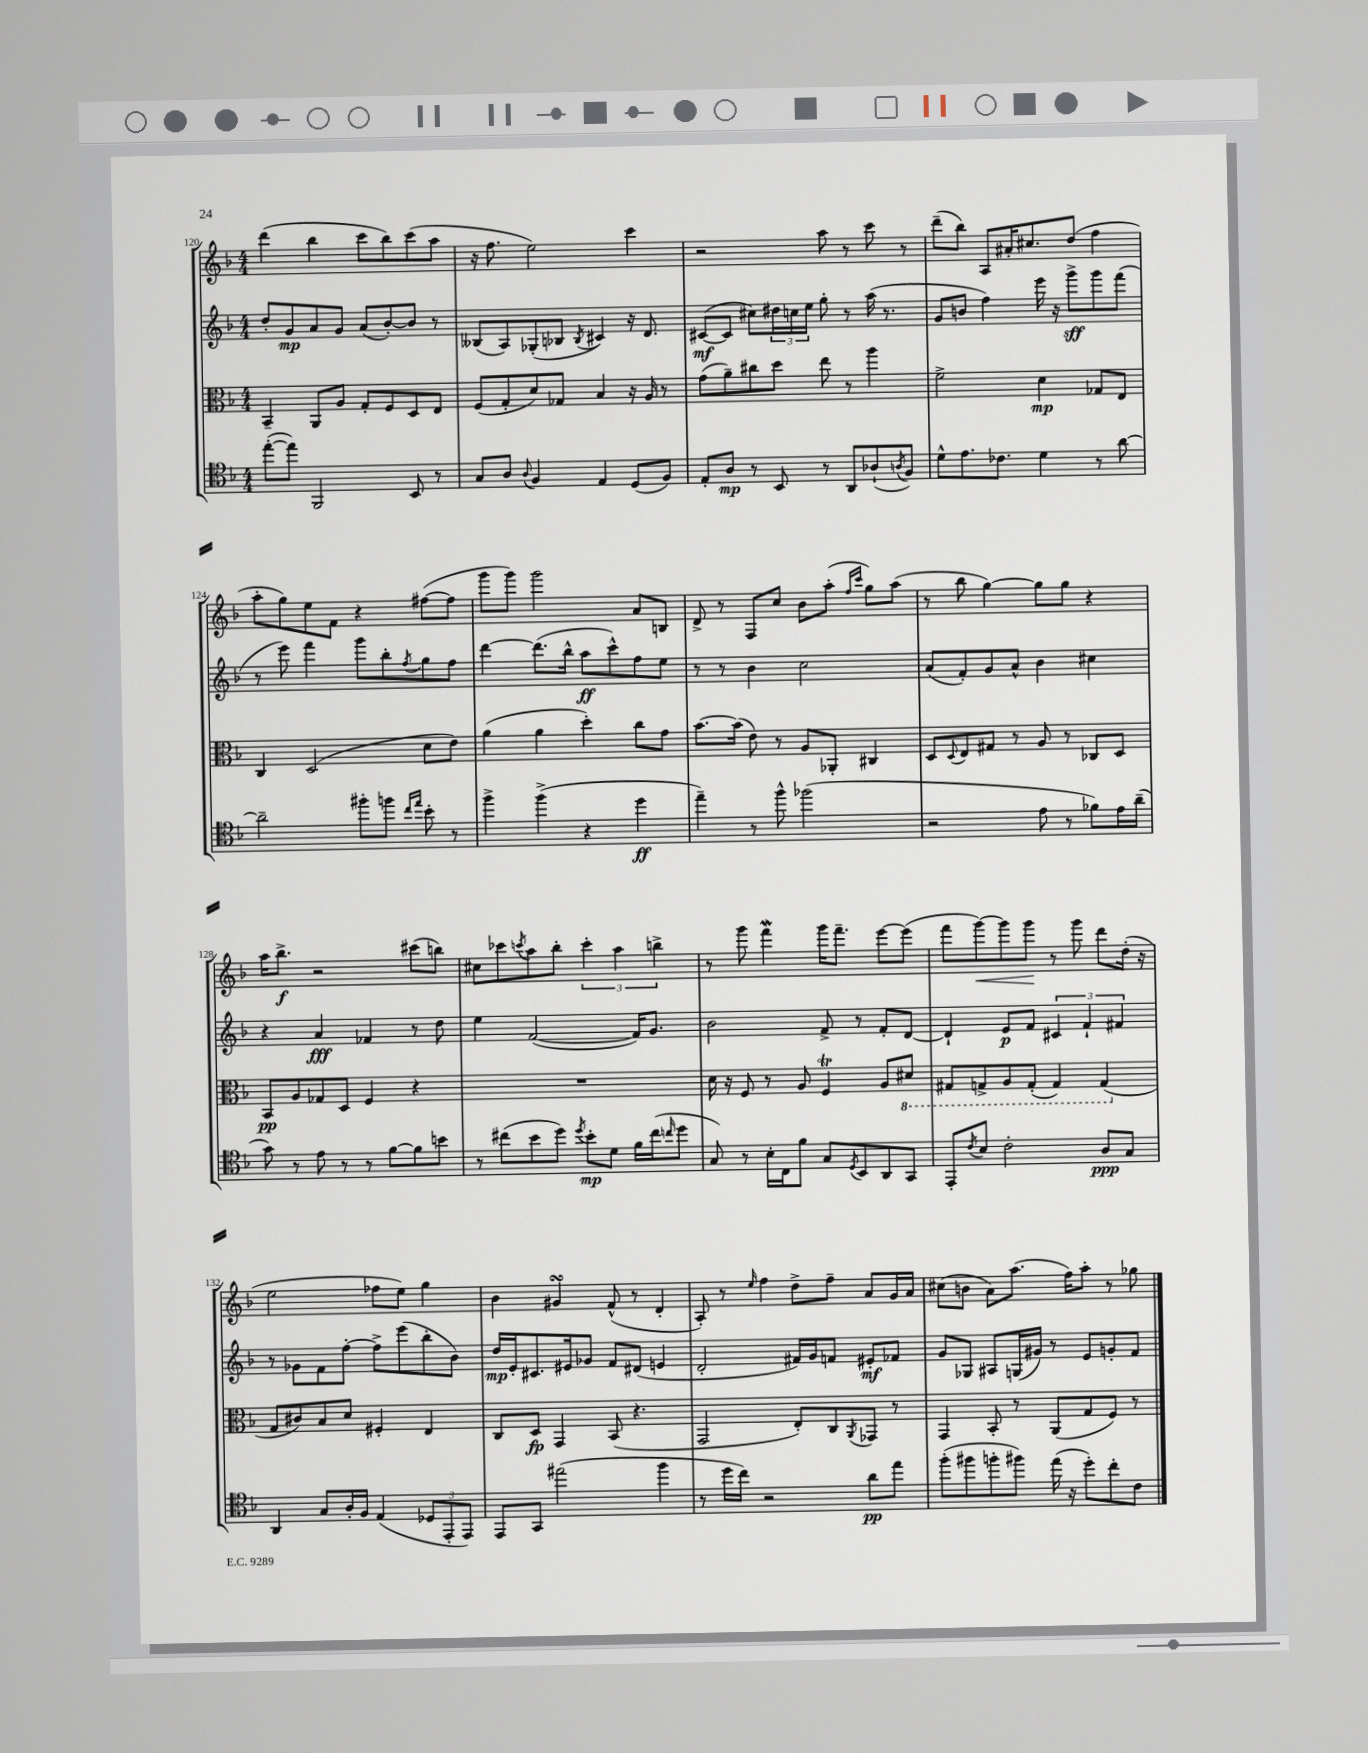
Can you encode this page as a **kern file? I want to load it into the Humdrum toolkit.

**kern	**dynam	**kern	**dynam	**kern	**dynam	**kern	**dynam
*part4	*part4	*part3	*part3	*part2	*part2	*part1	*part1
*staff4	*staff4	*staff3	*staff3	*staff2	*staff2	*staff1	*staff1
*clefC4	*	*clefC3	*	*clefG2	*	*clefG2	*
*k[b-]	*	*k[b-]	*	*k[b-]	*	*k[b-]	*
*M4/4	*	*M4/4	*	*M4/4	*	*M4/4	*
=120	=120	=120	=120	=120	=120	=120	=120
([8ee'\L	.	4BB-~/	.	8dd'/L	.	(4ddd\	.
8ee\J])	.	.	.	8g/	mp	.	.
2FF/	.	8AA/L	.	8a/	.	4bb-\	.
.	.	8A/J	.	8g/J	.	.	.
.	.	8G'/L	.	(8a/L	.	8ccc\L	.
.	.	8F/	.	[8b-'/)	.	8bb-\)	.
8BB-/	.	8D/	.	8b-/J]	.	(8ccc\	.
8r	.	8E/J	.	8r	.	8aa\J	.
=121	=121	=121	=121	=121	=121	=121	=121
8G/L	.	(8F/L	.	(8B--X/L	.	16r	.
.	.	.	.	.	.	8.ff\	.
8A/J	.	8G'/	.	8A/)	.	.	.
8qqA/	.	.	.	.	.	.	.
4F/	.	8d/)	.	(8G-X'/	.	2ee\)	.
.	.	8G-X/J	.	8B-X/J	.	.	.
.	.	.	.	8qB-/	.	.	.
4E/	.	4B-/	.	4c#X/)	.	.	.
(8D/L	.	16r	.	16r	.	4ccc\	.
.	.	16A/	.	8.d/	.	.	.
8F/J)	.	8r	.	.	.	.	.
=122	=122	=122	=122	=122	=122	=122	=122
8E'/L	.	(8g\L	.	([8c#X/L	mf	2r	.
8A/J	mp	8a~\)	.	8c#/J]	.	.	.
8r	.	8cc#X\	.	8cc#X\L)	.	.	.
8BB-/	.	8dd\J	.	24dd#X\L	.	.	.
.	.	.	.	24ccn\	.	.	.
.	.	.	.	24ee\JJ	.	.	.
8r	.	8ee\	.	8gg'\	.	8aa\	.
8AA/L	.	8r	.	8r	.	8r	.
(8A-X`/	.	4aa\	.	(16aa\	.	8ccc\	.
.	.	.	.	8.r	.	.	.
8qAn/	.	.	.	.	.	.	.
8F/J)	.	.	.	.	.	8r	.
=123	=123	=123	=123	=123	=123	=123	=123
8d^^\L	.	2f^\	.	8g/L	.	(8ddd~\L	.
8.e\	.	.	.	8bn/J	.	8bb-\J)	.
.	.	.	.	4ff\)	.	8A/L	.
8.c-X\J	.	.	.	.	.	.	.
.	.	.	.	.	.	16a#X'/K	.
.	.	.	.	.	.	8.cc#X/	.
4d\	.	4d\	mp	16eee\	.	.	.
.	.	.	.	16r	.	.	.
.	.	.	.	8ggg^\L	sff	(8dd/J	.
8r	.	8G-X/L	.	8ggg\	.	4ff\	.
[8a\	.	8E/J	.	(8fff\J	.	.	.
!!LO:LB:g=z
=124	=124	=124	=124	=124	=124	=124	=124
2a~\]	.	4C/	.	8r	.	8aa'\L	.
.	.	.	.	8eee\)	.	8gg\)	.
.	.	(2D/	.	4fff\	.	8ee\	.
.	.	.	.	.	.	8f\J	.
8ff#X'\L	.	.	.	8ggg\L	.	4r	.
8ffn\J	.	.	.	8bb-'\	.	.	.
16qqcc/LL	.	.	.	.	.	.	.
16qqee/JJ	.	.	.	8qff/	.	.	.
8b-'\	.	8d\L	.	8gg\	.	([8ff#X\L	.
8r	.	8e\J)	.	8ff\J	.	8ff#\J]	.
=125	=125	=125	=125	=125	=125	=125	=125
4ff^\	.	(4a\	.	[4ddd\	.	8ggg\L	.
.	.	.	.	.	.	8ggg\J)	.
(4ff^\	.	4a\	.	(8.ddd\L]	.	2ggg\	.
.	.	.	.	16bb-^^\Jk	.	.	.
4r	.	4dd'\)	.	8aa\L	ff	.	.
.	.	.	.	8ccc^^\)	.	.	.
4dd\	ff	8cc\L	.	8ff\	.	8a/L	.
.	.	8g\J	.	8ee\J	.	8Bn/J	.
=126	=126	=126	=126	=126	=126	=126	=126
4ee~\)	.	[8.b-\L	.	8r	.	8d^/	.
.	.	.	.	8r	.	8r	.
.	.	(16b-\Jk]	.	.	.	.	.
8r	.	8e\)	.	4b-\	.	8F/L	.
8ff^^\	.	8r	.	.	.	8cc/J	.
(2ff-X\	.	8A/L	.	2cc\	.	8b-\L	.
.	.	8AA-X'/J	.	.	.	(8aa'\J	.
.	.	.	.	.	.	16qqff/LL	.
.	.	.	.	.	.	16qqccc/JJ	.
.	.	4C#X/	.	.	.	8gg\L)	.
.	.	.	.	.	.	(8aa\J	.
=127	=127	=127	=127	=127	=127	=127	=127
2r	.	8D/L	.	(8a/L	.	8r	.
.	.	8qqD/	.	.	.	.	.
.	.	8E/	.	8f'/)	.	8bb-\	.
.	.	8G#X/J	.	8g/	.	[4gg\)	.
.	.	8r	.	8a^^/J	.	.	.
8e\	.	8A/	.	4b-\	.	8gg\L]	.
8r	.	8r	.	.	.	8gg\J	.
8f-X\L)	.	8C-X/L	.	4cc#X\	.	4r	.
16e\L	.	8D/J	.	.	.	.	.
(16a~\JJ	.	.	.	.	.	.	.
!!LO:LB:g=z
=128	=128	=128	=128	=128	=128	=128	=128
8g\)	.	8BB-/L	pp	4r	.	16aa\KL	.
.	.	.	.	.	.	8.bb-^\J	f
8r	.	8A/	.	.	.	.	.
8e\	.	8G-X/	.	4a/	fff	2r	.
8r	.	8D/J	.	.	.	.	.
8r	.	4F/	.	4f-X/	.	.	.
[8f\L	.	.	.	.	.	.	.
8f\]	.	4r	.	8r	.	(8ccc#X\L	.
8bn\J	.	.	.	8dd\	.	8bbn\J)	.
=129	=129	=129	=129	=129	=129	=129	=129
8r	.	1r	.	4ee\	.	8cc#X\L	.
(8cc#X\L	.	.	.	.	.	8ccc-X\	.
.	.	.	.	.	.	8qcccn/	.
8b-\	.	.	.	([2f/	.	8aa\	.
8dd\J)	.	.	.	.	.	8bb-'\J	.
8qdd/	.	.	.	.	.	.	.
8b-'\L	mp	.	.	.	.	6ccc'\	.
8d\J	.	.	.	.	.	.	.
.	.	.	.	.	.	6aa\	.
16f\LL	.	.	.	16f/KL])	.	.	.
(16cc#\J	.	.	.	8.g/J	.	.	.
.	.	.	.	.	.	6bbn^\	.
16qqccn/	.	.	.	.	.	.	.
8dd\J	.	.	.	.	.	.	.
=130	=130	=130	=130	=130	=130	=130	=130
8G/)	.	16d\	.	2b-\	.	8r	.
.	.	16r	.	.	.	.	.
8r	.	8F/	.	.	.	8ggg\	.
16B-'\LL	.	8r	.	.	.	4fffw\	.
16C\J	.	.	.	.	.	.	.
8f\J	.	8A/	.	.	.	.	.
8G/L	.	4FT/	.	8f^/	.	16ggg\KL	.
.	.	.	.	.	.	8.fff~\J	.
8qD/	.	.	.	.	.	.	.
8BB-/	.	.	.	8r	.	.	.
8AA/	.	8A/L	.	8f'/L	.	[8eee\L	.
*	*	*8ba	*	*	*	*	*
8GG/J	.	8D#X/J	.	[8d/J	.	(8eee\J]	.
=131	=131	=131	=131	=131	=131	=131	=131
8EE'/L	.	8GG#X/L	.	4d`/]	.	8fff\L	.
8qc/	.	.	.	.	.	.	.
!	!	!	!	!	!	!	!LO:HP:b
8B-/J	.	8GGn^/	.	.	.	[8ggg\)	<
2c'\	.	8AA/	.	8e/L	p	8ggg\]	.
.	.	(8GG'/J	.	8f/J	.	8ggg\J	.
.	.	4GG/)	.	6c#X/	.	8r	[
.	.	.	.	.	.	8ggg\	.
.	.	.	.	6f`/	.	.	.
8A/L	ppp	(4GG/	.	.	.	8ddd\L	.
.	.	.	.	6f#X/	.	.	.
8G/J	.	.	.	.	.	(16dd'\Jk	.
.	.	.	.	.	.	16r	.
!!LO:LB:g=z
=132	=132	=132	=132	=132	=132	=132	=132
*	*	*X8ba	*	*	*	*	*
4AA/	.	8G/L	.	8r	.	2ee\	.
.	.	8c#X/)	.	8g-X\L	.	.	.
8G/L	.	8B-/	.	8f\	.	.	.
16A'/L	.	8d/J	.	[8ff'\J	.	.	.
16F/JJ	.	.	.	.	.	.	.
(4E/	.	4F#X'/	.	8ff^\L]	.	8ff-X\L	.
.	.	.	.	(8eee\	.	8ee\J)	.
12D-X/L	.	4E/	.	8bb-'\	.	4gg\	.
12EE'/	.	.	.	.	.	.	.
.	.	.	.	8b-\J)	.	.	.
12EE/J)	.	.	.	.	.	.	.
=133	=133	=133	=133	=133	=133	=133	=133
8EE/L	.	8C/L	.	16dd/LL	mp	4b-\	.
.	.	.	.	16e'/J	.	.	.
8GG/J	.	8D/J	fp	8.c#X/	.	.	.
(2ee#X\	.	4GG/	.	.	.	4g#XsSsS/	.
.	.	.	.	16e#X/k	.	.	.
.	.	.	.	8g-X/J	.	.	.
.	.	(8BB-/	.	8f/L	.	(8f^^/	.
.	.	4.r	.	(8d#X/J	.	8r	.
4ff\	.	.	.	4en/	.	4d'/	.
=134	=134	=134	=134	=134	=134	=134	=134
8r	.	2GG/	.	2d'/	.	8A'/)	.
16dd\LL	.	.	.	.	.	8r	.
16cc\JJ)	.	.	.	.	.	.	.
.	.	.	.	.	.	16qqee/	.
2r	.	.	.	.	.	4ff\	.
.	.	8E'/L)	.	16f#X/LL)	.	8dd^\L	.
.	.	.	.	16g/J	.	.	.
.	.	8C/	.	8fn/J	.	8ff~\J	.
.	.	8qAA/	.	.	.	.	.
8a\L	pp	8GG-X/J	.	8e#X'/L	mf	8a/L	.
8ee\J	.	8r	.	8f-X/J	.	16g/L	.
.	.	.	.	.	.	16a/JJ	.
=135	=135	=135	=135	=135	=135	=135	=135
(8ff'\L	.	4GG/	.	8g/L	.	(8cc#X\L	.
8ff#X\	.	.	.	8G-X/J	.	8bn\J	.
8ffn'\	.	8BB-'/	.	8A#X/L	.	8a\L)	.
8ff#X\J)	.	8r	.	(16Gn/L	.	(8.aa\J	.
.	.	.	.	16g#X/JJ)	.	.	.
(16ee\	.	(8AA/L	.	8r	.	.	.
16r	.	.	.	.	.	16ff\KL)	.
8dd'\L)	.	8G/	.	8e/L	.	8aa'\J	.
8cc'\	.	8F/J)	.	8gn'/	.	8r	.
8c\J	.	8r	.	8f/J	.	8gg-X\	.
==	==	==	==	==	==	==	==
*-	*-	*-	*-	*-	*-	*-	*-
